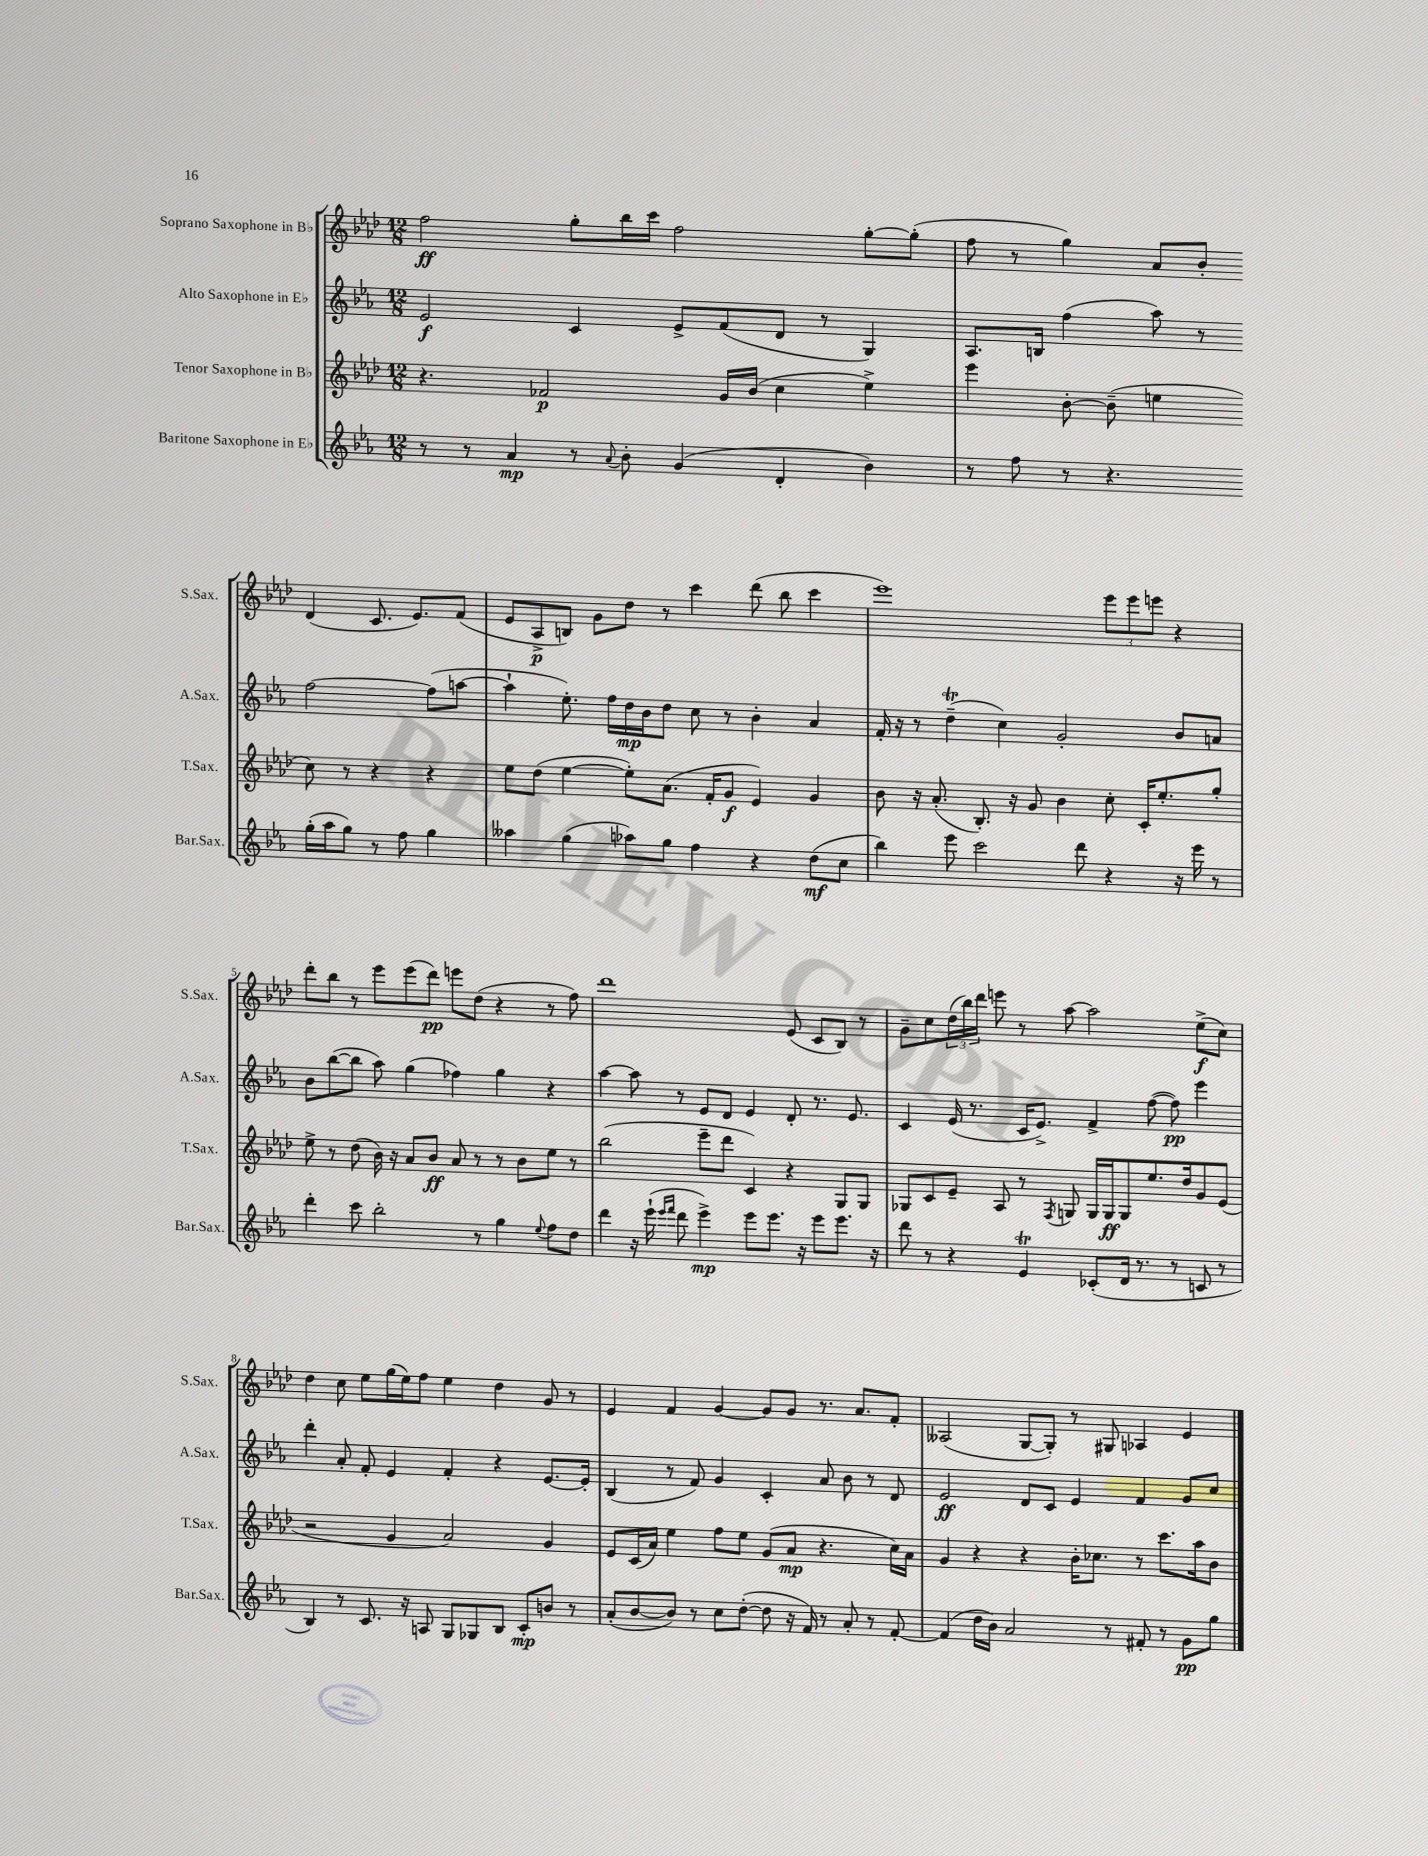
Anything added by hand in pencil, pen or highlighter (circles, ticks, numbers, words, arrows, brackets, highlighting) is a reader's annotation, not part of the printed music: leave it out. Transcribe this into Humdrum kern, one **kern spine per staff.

**kern	**kern	**kern	**kern
*staff4	*staff3	*staff2	*staff1
*clefG2	*clefG2	*clefG2	*clefG2
*k[b-e-a-]	*k[b-e-a-d-]	*k[b-e-a-]	*k[b-e-a-d-]
*M12/8	*M12/8	*M12/8	*M12/8
8r	4.r	2e-	2ff
8r	.	.	.
4a-	.	.	.
.	2f-	.	.
8r	.	4c	8gg'
8qqa-	.	.	.
8b-'	.	.	16bb-
.	.	.	16ccc
(4g	.	8e-^	2ff
.	16g	(8f	.
.	(16b-	.	.
4d'	4cc	8d	.
.	.	8r	.
4b-)	4ee-^)	4G)	[8gg'
.	.	.	(8gg']
=	=	=	=
8r	4eee-	8.A-	8ff
8ff	.	.	8r
.	.	16B	.
8r	[8b-'	(4ff	4gg)
4.r	(8b-~]	.	.
.	4ee	8aa-)	8a-
.	.	8r	8b-'
(16gg'	8cc)	[2ff	(4d-
16aa-	.	.	.
8gg)	8r	.	.
8r	4r	.	8.c
8ff	.	.	.
.	.	.	8.e-)
4gg	4r	(8ff]	.
.	.	[8aa	(8f
=	=	=	=
4aa--	8ee-	4aa`]	8e-
.	(8dd-	.	8A-^
(4gg	[4ee-	8.ee-')	8B)
.	.	.	8g
.	.	16ff	.
8aa-)	8ee-'])	16dd	8dd-
.	.	16b-	.
8gg	(8.a-	8dd	8r
4ff	.	8cc	4ccc
.	16f'	.	.
.	8g	8r	.
4r	4e-)	4b-'	(8ddd-
.	.	.	8bb-
(8dd	4g	4a-	4ccc
8cc	.	.	.
=	=	=	=
4bb-)	8b-	16f'	1eee-)
.	.	16r	.
.	16r	8r	.
.	(8.a-'	.	.
8eee-	.	(4dd~	.
2ccc	8.B-')	.	.
.	.	4cc)	.
.	16r	.	.
.	8g	.	.
.	4b-	2g'	.
8ddd	.	.	.
4r	8cc'	.	12eee-
.	.	.	12eee-
.	16c'	.	.
.	.	.	12eee
.	8.ee-'	.	.
16r	.	8b-	4r
16eee-	.	.	.
8r	8gg'	8a	.
=	=	=	=
4ddd'	8ee-^	8b-	8ddd-'
.	8r	([8bb-	8bb-
8ccc	(8dd-	8bb-]	8r
2bb-'	16b-)	8aa-)	8eee-
.	16r	.	.
.	8a-	(4gg	(8eee-
.	8b-	.	8ddd-)
.	8a-	4ff-)	8eee
8r	8r	.	(8dd-
4gg	8r	4gg	4r
.	8b-	.	.
8qqee-	.	.	.
8ff	8ee-	4r	8r
8dd	8r	.	8ff)
=	=	=	=
4ddd	(2bb-	[4aa-	1ddd-
16r	.	8aa-]	.
(16eee-`	.	.	.
16qqeee-	.	.	.
16qqfff	.	.	.
8ddd	.	8r	.
4eee-^)	8eee-~	8e-	.
.	8ddd-	8d	.
8eee-	4c)	4e-	.
8.eee-	.	.	.
.	4r	8d'	(8e-
16r	.	.	.
8eee-	.	8.r	8c
8.eee-	8G	.	8B-)
.	.	8.e-	.
.	8G	.	8r
16r	.	.	.
=	=	=	=
8ddd	8G-	4c	8g~
8r	8c	.	8cc
4r	8e-~	(16e-	(24dd-
.	.	.	24bb-)
.	.	8.r	.
.	.	.	24ddd-
.	8A-	.	8eee
4e-	8r	16c	8r
.	.	8.e-^)	.
.	8qF	.	.
.	8G	.	[8aa-
(8c-'	16G	4f^	2aa-]
.	16G	.	.
16d	8G	.	.
8.r	.	.	.
.	8.ee-	([8ff	.
8r	.	8ff])	.
.	16dd-	.	.
8c	8g	4eee-	(8ee-^
8r	(8e-	.	8cc)
=	=	=	=
4B-)	2r	4ddd'	4dd-
8r	.	8a-'	8cc
8.c	.	8f'	8ee-
.	4g	4e-	(16gg
16r	.	.	16ee-)
8A	.	.	8ff
8G	2a-)	4f'	4ee-
8G-	.	.	.
8B-	.	4r	4dd-
8c'	.	.	.
8b	4g	[8.e-	8g
8r	.	.	8r
.	.	16e-']	.
=	=	=	=
(8a-'	8e-	(4B-	4e-
[8b-	(16c	.	.
.	16a-)	.	.
8b-])	4ee-	8r	4f
8r	.	8f)	.
8cc	8ff	4g	[4g
([8dd'	8ee-	.	.
8dd]	(8g	4c'	8g]
16r	8a-	.	8g
16f)	.	.	.
8r	4.r	8a-	8.r
8a-'	.	8b-	.
.	.	.	8.a-
8r	.	8r	.
[8f'	16cc)	8d	8f'
.	16a-	.	.
=	=	=	=
(4f]	4g	2e-	(2A--
16dd	4r	.	.
16b-)	.	.	.
2a-	.	.	.
.	4r	8d	[8G
.	.	8c	8G'])
.	16b-'	4e-	8r
.	8.cc-	.	.
8r	.	.	8G#
8f#'	8r	4f	4A-
8r	8.ccc	.	.
8g	.	8g	4e-
.	16aa-	.	.
8gg	8b-	8cc	.
==	==	==	==
*-	*-	*-	*-
